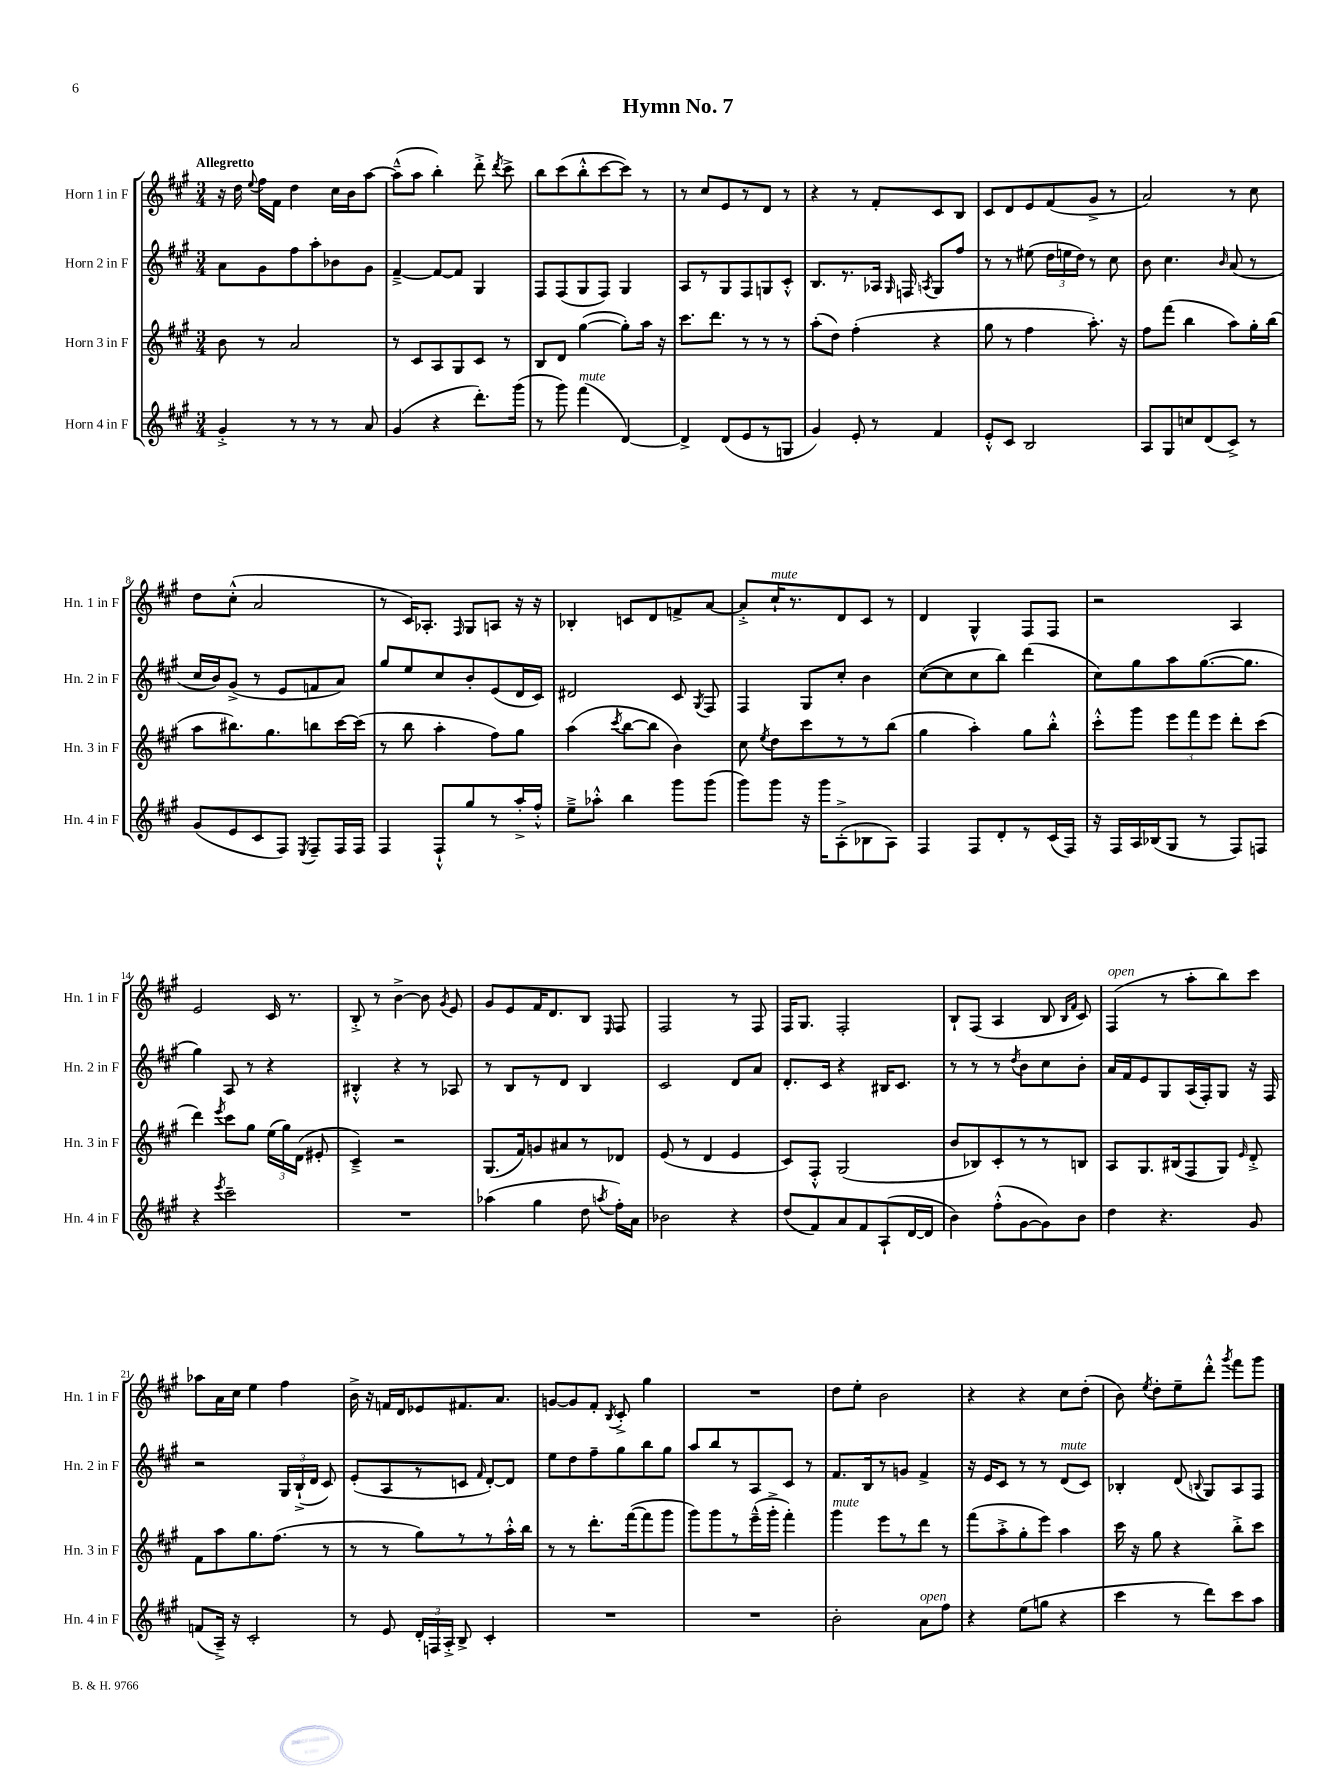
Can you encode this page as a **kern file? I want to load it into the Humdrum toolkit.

**kern	**kern	**kern	**kern
*staff4	*staff3	*staff2	*staff1
*clefG2	*clefG2	*clefG2	*clefG2
*k[f#c#g#]	*k[f#c#g#]	*k[f#c#g#]	*k[f#c#g#]
*M3/4	*M3/4	*M3/4	*M3/4
4g#'^/	8b\	8a\L	16r
.	.	.	16dd\
.	.	.	8qqee/
.	8r	8g#\	16ff#\LL
.	.	.	16f#\JJ
8r	2a/	8ff#\	4dd\
8r	.	8aa'\	.
8r	.	8b-\	16cc#\LL
.	.	.	16b\J
8a/	.	8g#\J	[8aa\J
=	=	=	=
(4g#/	8r	[4f#~^/	(8aa~^^\]L
.	8c#/L	.	8aa\J
4r	8A/	8f#/_L	4bb'\)
.	8G#/	8f#/]J	.
8.ddd'\L)	8c#/J	4G#/	8ddd'^\
.	.	.	8qddd/
.	8r	.	8ccc#^\
(16ggg#\Jk	.	.	.
=	=	=	=
8r	8B/L	8F#/L	8bb\L
8ggg#\)	8d/J	(8F#/	(8ccc#\
(4fff#\	([4gg#\	8G#/	8bb'^^\
.	.	8F#/J)	[8ccc#\
[4d/)	8gg#'\]L)	4G#/	8ccc#\]J)
.	16aa\Jk	.	8r
.	16r	.	.
=	=	=	=
4d^/]	8.ccc#\L	8A/L	8r
.	.	8r	8cc#/L
.	8.ddd\J	.	.
(8d/L	.	8G#/	8e/
8e/	8r	8F#/	8r
8r	8r	8G/	8d/J
8G/J	8r	8c#'^^/J	8r
=	=	=	=
4g#/)	(8aa'\L	8.B/L	4r
.	8dd\J)	.	.
.	.	8.r	.
8e'/	(4ff#'\	.	8r
8r	.	16A-/Jk	8f#'/L
.	.	16qqG#/	.
.	.	16F/	.
.	.	8qA/	.
4f#/	4r	8G#/L	8c#/
.	.	8ff#/J	8B/J
=	=	=	=
8e'^^/L	8gg#\	8r	8c#/L
8c#/J	8r	8r	8d/
2B/	4ff#\	(8ee#\	8e/
.	.	24dd\LL	(8f#/
.	.	24ee\	.
.	.	24dd\JJ)	.
.	8.aa'\)	8r	8g#^/J
.	.	8cc#\	8r
.	16r	.	.
=	=	=	=
8A/L	8ff#\L	8b\	2a/)
8G#/	(8fff#\J	4.cc#\	.
8cc/	4bb\	.	.
(8d/	.	.	.
.	.	16qqb/	.
8c#^/J)	8aa\L)	(8a/	8r
8r	16gg#'\L	8r	8cc#\
.	(16bb\JJ	.	.
=	=	=	=
(8g#/L	8aa\L	16cc#/LL	8dd\L
.	.	16b/J)	.
8e/	8.bb#\)	(8g#^/J	(8cc#'^^\J
8c#/	.	8r	2a/
.	8.gg#\	.	.
8F#/J)	.	8e/L	.
8qE/	.	.	.
8F#~/L	8bb\	8f/	.
16F#/L	[16ccc#\L	8a/J)	.
16F#/JJ	(16ccc#\]JJ	.	.
=	=	=	=
4F#/	8r	8gg#/L	8r
.	8bb\	8ee/	16c#/LK)
.	.	.	8.A-'/J
8F#`^^/L	4aa'\	8cc#/	.
.	.	.	16qqF#/
8gg#/	.	8b'/	8G#/L
8r	8ff#\L)	(8e/	8A/J
16aa'^/L	8gg#\J	16d/L	16r
16ff#'^^/JJ	.	16c#/JJ)	16r
=	=	=	=
8ee~^\L	(4aa\	2d#/	4B-'/
8aa-'^^\J	.	.	.
.	8qccc#/	.	.
4bb\	[8bb\L	.	8c/L
.	8bb\]J	.	8d/
8ggg#\L	4b\)	8c#/	8f^/
.	.	8qG#/	.
(8ggg#\J	.	8F#/	[8a/J
=	=	=	=
8ggg#\L)	8cc#\	4F#/	8a'^/]L
.	8qee/	.	.
8ggg#\J	8dd\L	.	16cc#`/K
.	.	.	8.r
16r	8ccc#\	8G#/L	.
16ggg#\LK	.	.	.
(8A'^\	8r	8cc#'/J	8d/
8B-\	8r	4b\	8c#/J
8A\J)	(8bb\J	.	8r
=	=	=	=
4F#/	4gg#\	([8cc#\L	4d/
.	.	8cc#\]	.
8F#/L	4aa'\)	8cc#\	4G#^^/
8d'/	.	8bb\J)	.
8r	8gg#\L	(4ddd\	8F#/L
(16c#/L	8bb'^^\J	.	8F#/J
16F#/JJ)	.	.	.
=	=	=	=
16r	8ccc#'^^\L	8cc#\L)	2r
16F#/LL	.	.	.
16A/	8ggg#\J	8gg#\	.
(16B-/J	.	.	.
8G#/J	12eee\L	8aa\	.
.	12fff#\	.	.
8r	.	([8.gg#\	.
.	12eee\J	.	.
8F#/L)	8ddd'\L	.	4A/
.	.	8.gg#\]J	.
8F/J	(8ccc#\J	.	.
=	=	=	=
4r	4ddd\)	4gg#\)	2e/
8qeee/	8qeee/	.	.
2ccc#~\	8ccc#\L	8A/	.
.	8gg#\J	8r	.
.	(24ee\LL	4r	16c#/
.	24gg#\)	.	.
.	.	.	8.r
.	(24d\JJ	.	.
.	8e#'/	.	.
=	=	=	=
2.r	4c#~^/)	4B#'^^/	8B'^/
.	.	.	8r
.	2r	4r	[4b^\
.	.	8r	8b\]
.	.	.	8qg#/
.	.	8A-/	8e/
=	=	=	=
(4aa-\	(8.G#/L	8r	8g#/L
.	.	8B/L	8e/
.	16f#/k)	.	.
4gg#\	8g/	8r	16f#/K
.	.	.	8.d/
.	8a#/	8d/J	.
8dd\	8r	4B/	8B/J
8qaa/	.	.	16qqE/
16ff#'\LL)	8d-/J	.	8F#/
16a\JJ	.	.	.
=	=	=	=
2b-\	(8e/	2c#/	2F#/
.	8r	.	.
.	4d/	.	.
4r	4e/	8d/L	8r
.	.	8a/J	8F#/
=	=	=	=
(8dd/L	8c#/L)	8.d'/L	16F#/LK
.	.	.	8.G#/J
8f#/)	8F#'^^/J	.	.
.	.	16c#/Jk	.
8a/	(2G#/	4r	2F#'/
8f#/	.	.	.
(8A`/	.	16B#/LK	.
.	.	8.c#/J	.
[16d/L	.	.	.
16d/]JJ	.	.	.
=	=	=	=
4b\)	8b/L	8r	8B`/L
.	8B-/)	8r	(8F#/J
(8ff#'^^\L	8c#'/	8r	4A/
.	.	8qdd/	.
[8g#\	8r	8b\L	.
8g#\])	8r	8cc#\	8B/
.	.	.	16qqB/LL
.	.	.	16qqf#/JJ
8b\J	8B/J	8b'\J	8c#/)
=	=	=	=
4dd\	8A/L	16a/LL	(4F#/
.	.	16f#/J	.
.	8.G#/	8e/	.
4.r	.	8G#/	8r
.	(16B#/k	.	.
.	8F#/	(16A/L	8aa'\L
.	.	16F#'/J)	.
.	8G#/J)	8G#/J	8bb\)
.	16qqe/	.	.
8g#/	8d'^/	16r	8ccc#\J
.	.	16F#/	.
=	=	=	=
(8f/L	8f#\L	2r	8aa-\L
16A~^/Jk)	8aa\	.	16a\L
16r	.	.	16cc#\JJ
2c#'/	8.gg#\	.	4ee\
.	(8.ff#\J	.	.
.	.	24G#/LL	4ff#\
.	.	(24B`^/	.
.	.	24d/JJ	.
.	8r	8c#/)	.
=	=	=	=
8r	8r	(8e'/L	16b^\
.	.	.	16r
8e/	8r	8A/	16f/LL
.	.	.	16d/J
24d'/LL	8gg#\L)	8r	8e-/
24F/	.	.	.
24A'^/JJ	.	.	.
8B^/	8r	8c/J	8.f#/
.	.	16qqf#/	.
4c#'/	8r	[8d'/L)	.
.	.	.	8.a/J
.	16aa'^^\L	8d/]J	.
.	16bb\JJ	.	.
=	=	=	=
2.r	8r	8ee\L	[8g/L
.	8r	8dd\	8g/]
.	8.ddd'\L	8ff#~\	8f#'/J
.	.	.	8qB/
.	.	8gg#\	8c#'^/
.	([16fff#\k	.	.
.	8fff#\]	8bb\	4gg#\
.	8ggg#\J	8gg#\J	.
=	=	=	=
2.r	8ggg#\L)	8aa/L	2.r
.	8ggg#\	8bb/	.
.	8r	8r	.
.	(16eee~^^\L	8A/	.
.	16ggg#'^\JJ	.	.
.	4fff#'\)	8c#/J	.
.	.	8r	.
=	=	=	=
2b'\	4ggg#\	8.f#/L	8dd\L
.	.	.	8ee'\J
.	.	16B/k	.
.	8eee\L	8r	2b\
.	8r	8g/J	.
8a\L	8ddd\J	4f#^/	.
8ff#\J	8r	.	.
=	=	=	=
4r	(8fff#\L	16r	4r
.	.	16e/LK	.
.	8aa'^\	8c#/J	.
(8ee\L	8gg#'\	8r	4r
8gg\J	8eee\J)	8r	.
4r	4aa\	(8d/L	8cc#\L
.	.	8c#/J)	(8dd'\J
=	=	=	=
4ccc#\	16ccc#\	4B-'/	8b\)
.	16r	.	.
.	.	.	8qee/
.	8gg#\	.	8dd'\L
8r	4r	(8d/	8ee~\
.	.	8qqB/	.
8ddd\L)	.	8G#/L)	8ddd'^^\J
.	.	.	8qggg#/
8ccc#\	8bb'^\L	8A/	8fff#\L
8aa\J	8ccc#\J	8F#/J	8ggg#\J
==	==	==	==
*-	*-	*-	*-
